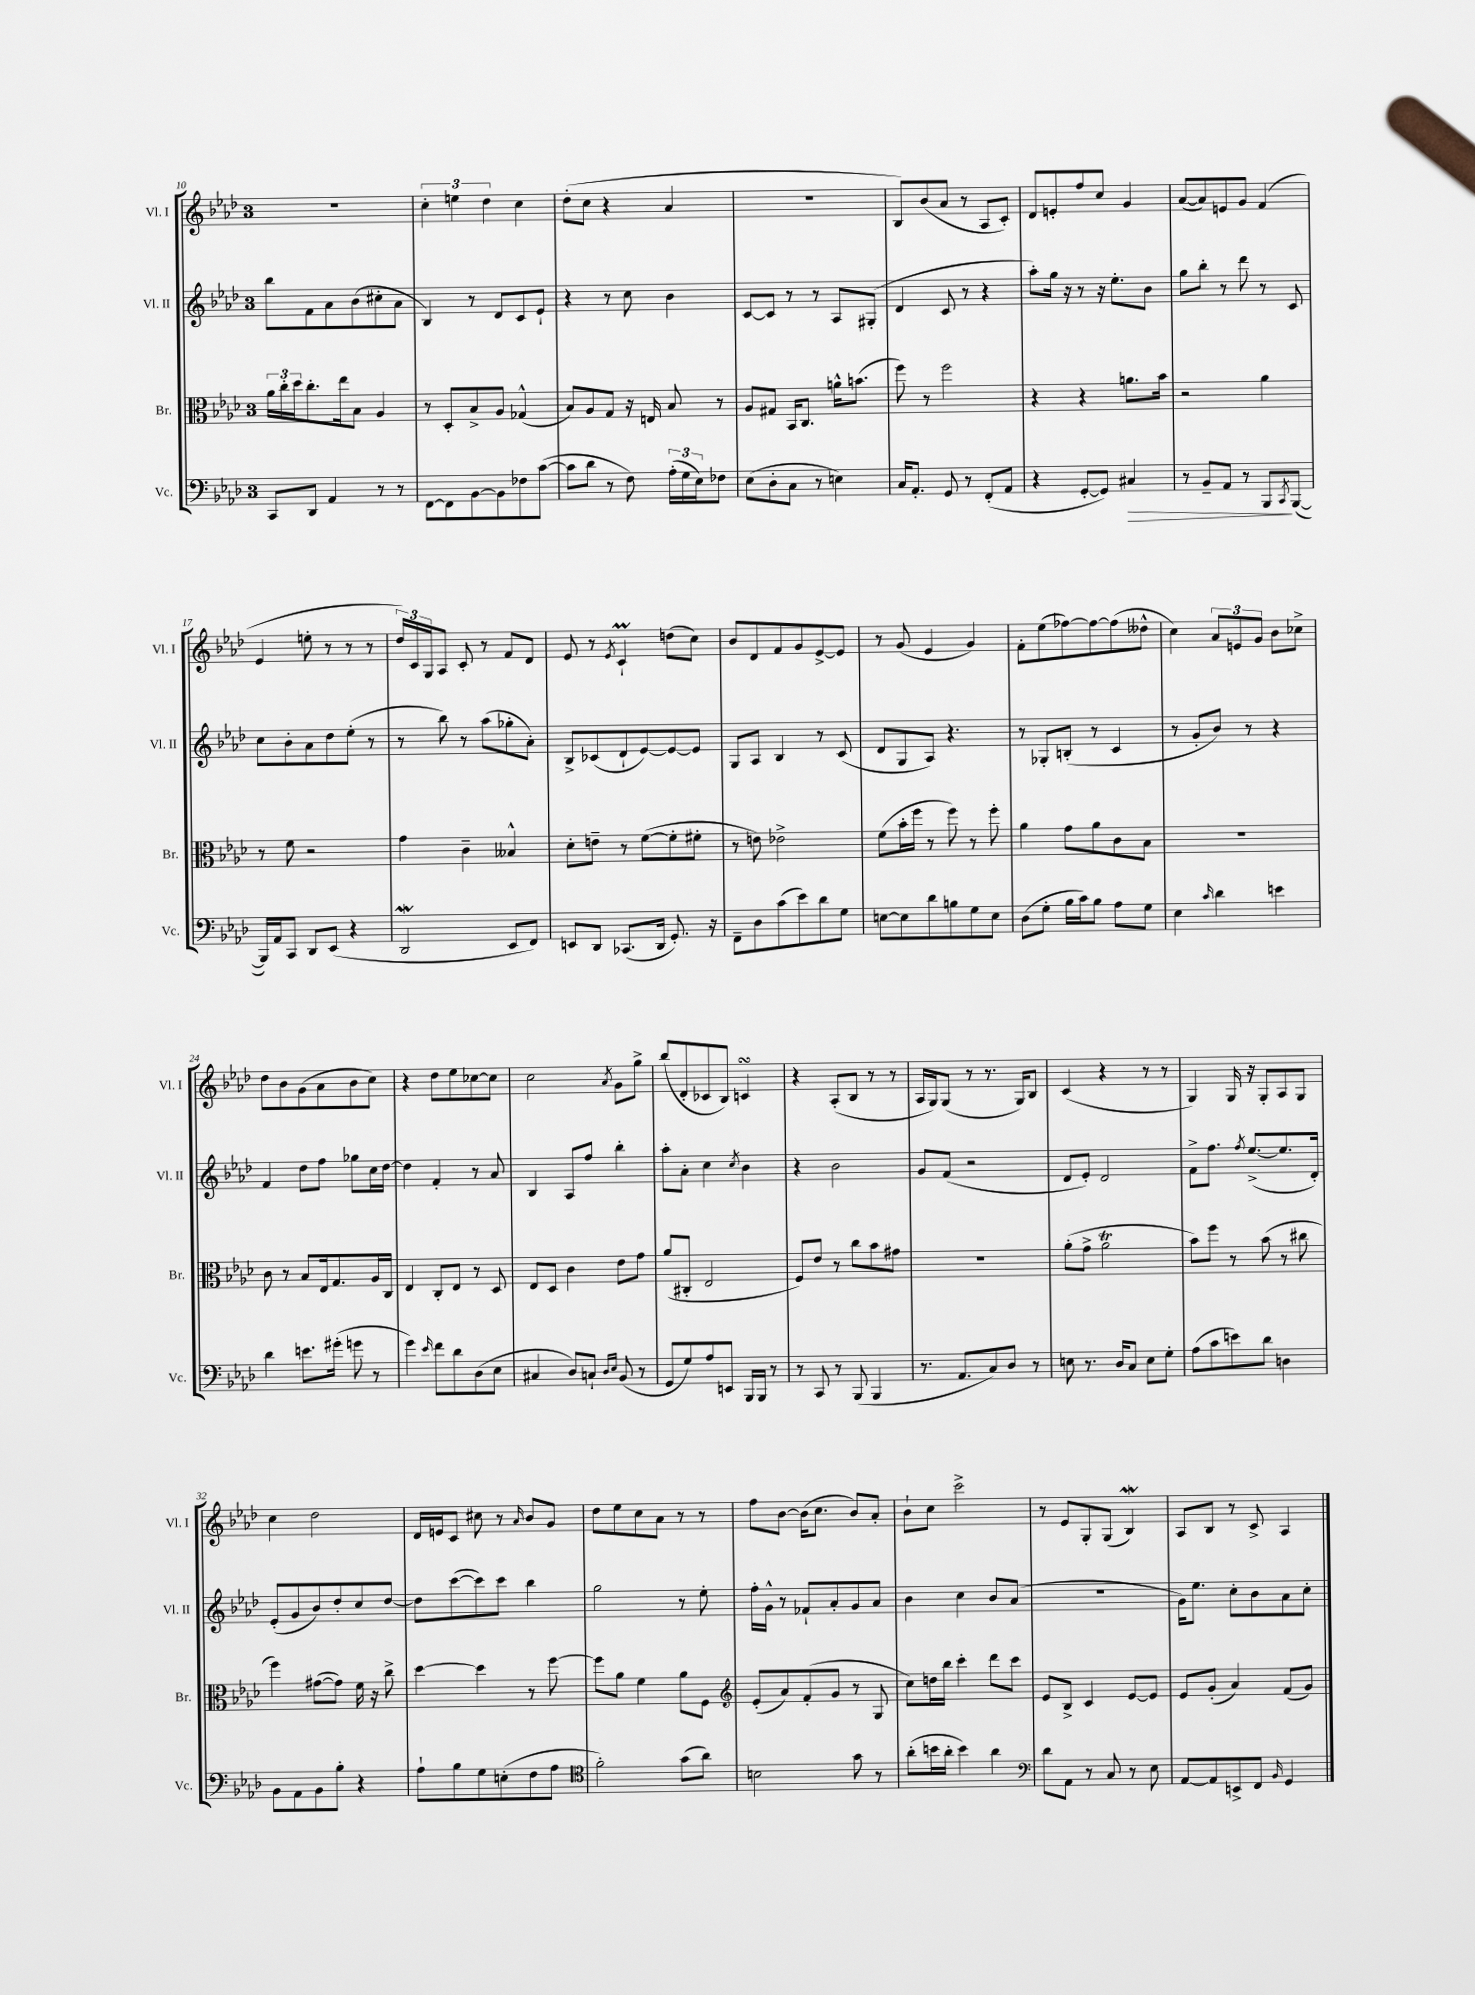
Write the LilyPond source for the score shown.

<<
\new StaffGroup <<
\new Staff = "s0" \with { instrumentName = "Vl. I" shortInstrumentName = "Vl. I" } {
    \clef treble \key aes \major \once \override Staff.TimeSignature.style = #'single-digit \time 3/4
    R2. |
    \tuplet 3/2 { c''4-. e''4 des''4 } c''4 |
    des''8-.( c''8 r4 aes'4 |
    R2. |
    bes8) bes'8( aes'8 r8 aes8 c'8-.) |
    des'8 e'8-. f''8 c''8 g'4 |
    aes'8~( aes'8) e'8 g'8 f'4( |
    ees'4 e''8-. r8 r8 r8 |
    \tuplet 3/2 { des''16) c'16 g16 } aes8 c'8-. r8 f'8 des'8 |
    ees'8 r8 \acciaccatura { ees'8 } c'4-!\prall d''8( c''8) |
    bes'8 des'8 f'8 g'8 ees'8~-> ees'8 |
    r8 g'8( ees'4 g'4) |
    f'8-. ees''8( fes''8~) fes''8~ fes''8( deses''8-^ |
    c''4) \tuplet 3/2 { aes'8 e'8 g'8 } bes'8 ces''8-> |
    des''8 bes'8 g'8( aes'8 bes'8 c''8) |
    r4 des''8 ees''8 ces''8~ ces''8 |
    c''2 \acciaccatura { aes'8 } g'8 g''8-> |
    bes''8( des'8-. ces'8 bes8) c'4\turn |
    r4 aes8-.( bes8 r8 r8 |
    aes16 g16) g8( r8 r8. g16) bes8 |
    c'4( r4 r8 r8 |
    g4) g16 r16 g8-. aes8 g8 |
    c''4 des''2 |
    des'16 e'16 c'8 cis''8 r8 \grace { aes'16 } bes'8 g'8 |
    des''8 ees''8 c''8 aes'8 r8 r8 |
    f''8 bes'8~ bes'16( c''8. bes'8) aes'8-. |
    bes'8-! c''8 c'''2-> |
    r8 ees'8 g8-. g8( bes4\mordent) |
    aes8 bes8 r8 c'8-> aes4 \bar "|." |
}
\new Staff = "s1" \with { instrumentName = "Vl. II" shortInstrumentName = "Vl. II" } {
    \clef treble \key aes \major \once \override Staff.TimeSignature.style = #'single-digit \time 3/4
    bes''8 f'8 aes'8 bes'8( cis''8-. aes'8 |
    bes4) r8 des'8 c'8 ees'8-! |
    r4 r8 c''8 bes'4 |
    c'8~ c'8 r8 r8 aes8 gis8-.( |
    des'4 c'8 r8 r4 |
    aes''8-.) g''16 r16 r8 r16 ees''8.-. bes'8 |
    g''8 bes''8-. r8 des'''8 r8 c'8 |
    c''8 bes'8-. aes'8 des''8 ees''8-.( r8 |
    r8 bes''8) r8 aes''8( ges''8-. aes'8-.) |
    bes8-> ces'8( des'8-! ees'8~) ees'8~ ees'8 |
    g8 aes8 bes4 r8 c'8( |
    des'8 g8 aes8) r4. |
    r8 ges8-. b8-.( r8 c'4 |
    r8 g'8-. bes'8) r8 r4 |
    f'4 des''8 f''8 ges''8 c''16 des''16~ |
    des''4 f'4-. r8 aes'8 |
    bes4 aes8 f''8 bes''4-. |
    aes''8-. aes'8-. c''4 \acciaccatura { c''8 } bes'4 |
    r4 bes'2 |
    g'8 f'8( r2 |
    des'8 ees'8-.) des'2 |
    f'8-> f''8. \acciaccatura { f''8 } ees''8.~->( ees''8. des'16-.) |
    ees'8-.( g'8 bes'8) des''8-. c''8 des''8~ |
    des''8 c'''8~( c'''8) c'''8 bes''4 |
    g''2 r8 ees''8-. |
    f''16-. g'16-^ r8 fes'8-! aes'8-. g'8 aes'8 |
    bes'4 c''4 bes'8 aes'8( |
    R2. |
    g'16) ees''8. c''8-. bes'8 aes'8 c''8-. \bar "|." |
}
\new Staff = "s2" \with { instrumentName = "Br." shortInstrumentName = "Br." } {
    \clef alto \key aes \major \once \override Staff.TimeSignature.style = #'single-digit \time 3/4
    \tuplet 3/2 { aes'16 c''16-. des''16 } c''8.-. ees''16 bes8 aes4 |
    r8 des8-. bes8-> aes8 ges4-^( |
    bes8) aes8 g8 r16 e16 bes8 r8 |
    aes8 gis8 bes,16 c8. a'16-^ b'8.( |
    f''8) r8 f''2 |
    r4 r4 a'8. bes'16 |
    r2 aes'4 |
    r8 f'8 r2 |
    g'4 c'4-- beses4-^ |
    des'8-. e'8-- r8 f'8~( f'8-. fis'8-. |
    r8 e'8) ees'2-> |
    f'8( bes'16-. f''16 r8 f''8) r8 f''8-. |
    aes'4 g'8 aes'8 c'8 bes8 |
    R2. |
    c'8 r8 bes8 ees16 g8. aes16 c16 |
    ees4 c8-. ees8 r8 des8 |
    ees8 des8 c'4 ees'8 g'8 |
    aes'8( cis8-. ees2 |
    f8) ees'8 r8 c''8 bes'8 gis'8 |
    R2. |
    aes'8-.( g'8-> aes'2\trill |
    bes'8) f''8 r8 bes'8( r8 cis''8 |
    f''4) gis'8~( gis'8) f'16 r16 c''8-> |
    des''4~ des''4 r8 f''8~ |
    f''8 aes'8 f'4 aes'8 f8 |
    \clef treble ees'8-.( aes'8) f'8-.( g'8 r8 g8 |
    c''8) d''16 bes''16 c'''4-. des'''8 c'''8 |
    ees'8 bes8-> c'4 ees'8~ ees'8 |
    ees'8 g'8-.( aes'4) f'8( g'8) \bar "|." |
}
\new Staff = "s3" \with { instrumentName = "Vc." shortInstrumentName = "Vc." } {
    \clef bass \key aes \major \once \override Staff.TimeSignature.style = #'single-digit \time 3/4
    c,8 des,8 aes,4 r8 r8 |
    f,8~ f,8 bes,8~ bes,8 fes8 c'8~( |
    c'8 des'8 r8 f8) \tuplet 3/2 { aes16-.( g16 ees16) } fes8 |
    ees8( des8-. c8 r8 e4) |
    c16 aes,8.-. g,8 r8 f,8-.( aes,8 |
    r4 g,8~-. g,8) cis4\> |
    r8 bes,8-- aes,8 r8 bes,,8\! \acciaccatura { c,8 } bes,,8~( |
    bes,,16) aes,16 c,8 des,8 ees,8( r4 |
    des,2\mordent ees,8 f,8) |
    e,8 des,8 ces,8.( des,16 g,8.-.) r16 |
    f,8-- des8 c'8( ees'8) des'8 g8 |
    e8~ e8 des'8 b8 g8 e8 |
    des8( g8-. bes16 c'16) bes8 aes8 g8 |
    ees4 \grace { c'16 } des'4 e'4 |
    des'4 e'8. gis'16-.( g'8 r8 |
    g'4) \grace { ees'16 } f'8 des'8 des8( ees8 |
    cis4 des8) c8-! \grace { des16 ees16 } bes,8( r8 |
    g,8 g8) aes8 e,8 bes,,16 bes,,16 r8 |
    r8 c,8 r8 bes,,8( bes,,4 |
    r8. aes,8. c8) des8 r8 |
    e8 r8. des16 c8 e8 g8-. |
    aes8( c'8 e'8) des'8 d4 |
    bes,8 aes,8 bes,8 bes8-. r4 |
    aes8-! bes8 g8 e8-.( f8 aes8 |
    \clef tenor f'2-.) g'8( aes'8) |
    b2 g'8 r8 |
    aes'8-.( b'16 aes'16-. b'4) aes'4 |
    \clef bass des'8 aes,8 r8 c8 r8 ees8 |
    aes,8~ aes,8 e,8-> f,8 \grace { bes,16 } g,4 \bar "|." |
}
>>
>>
\layout { \context { \Score currentBarNumber = #10 } }
